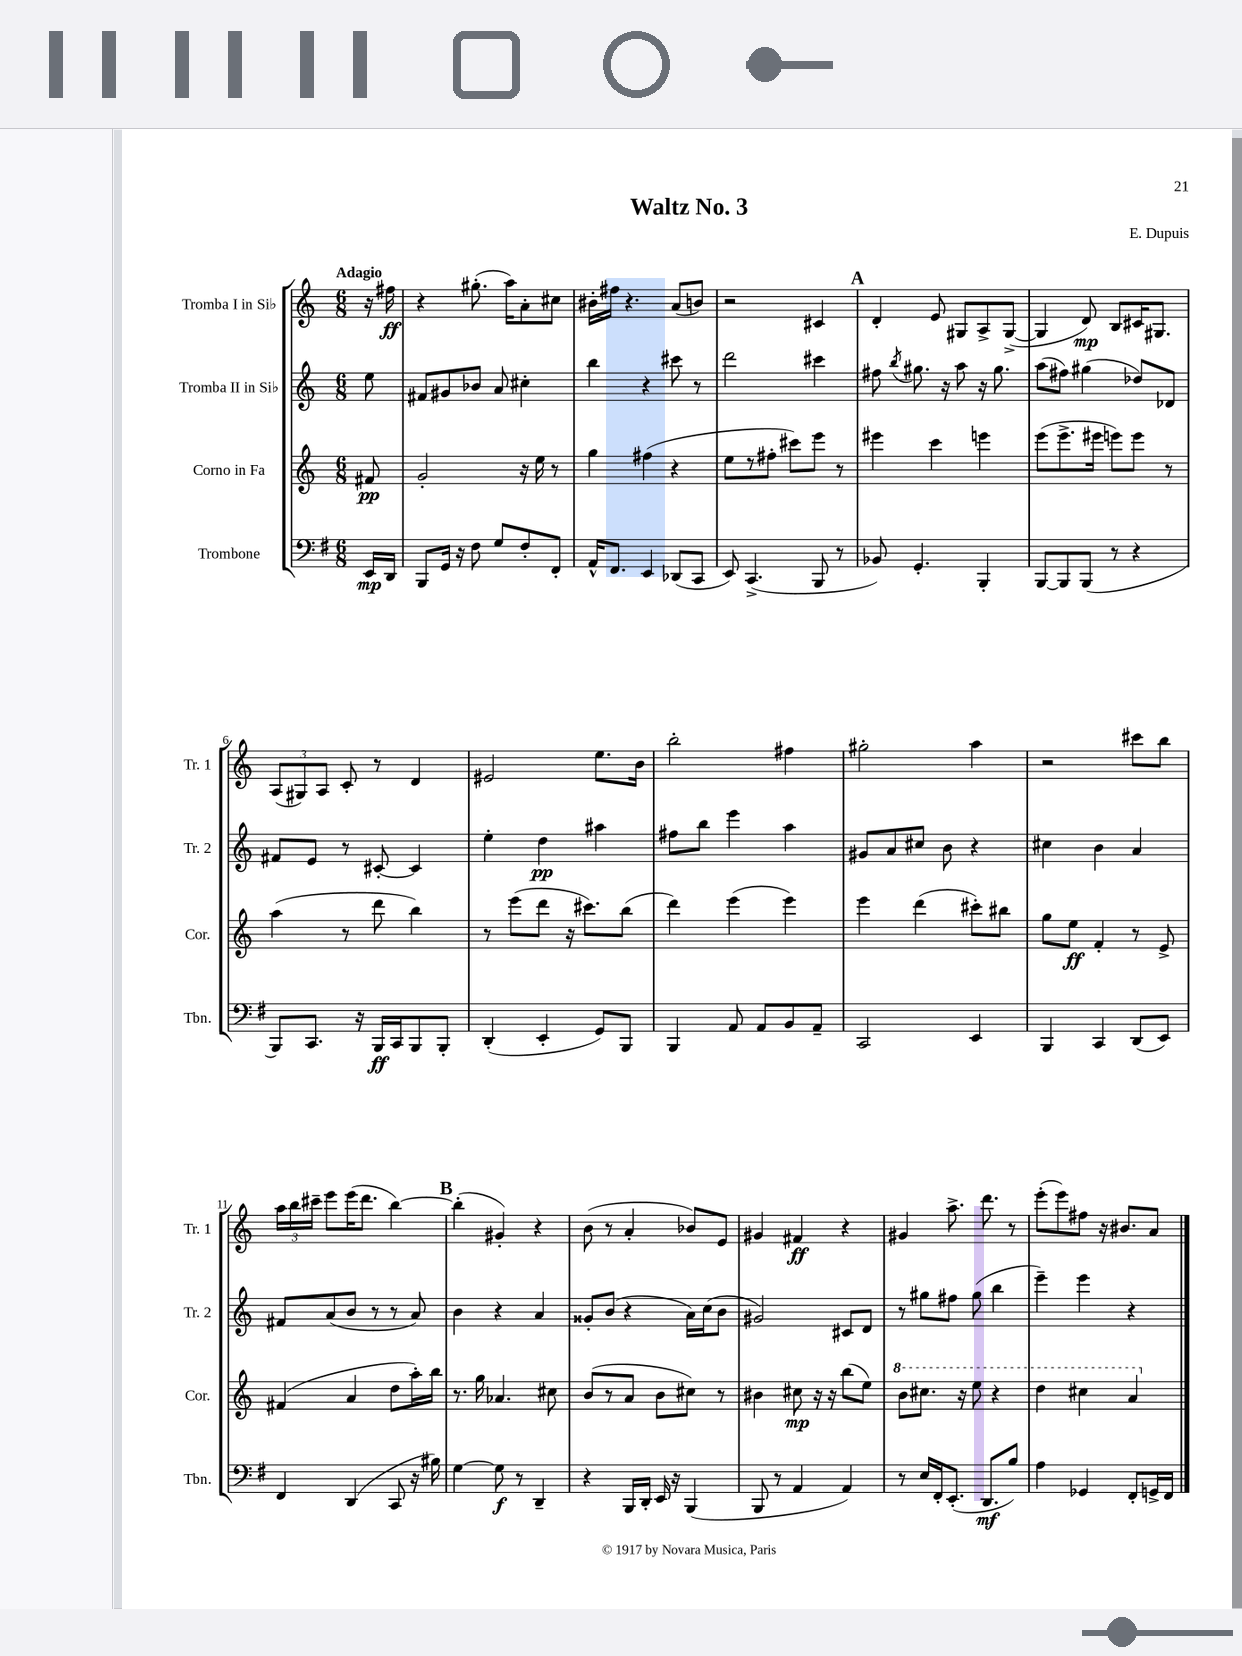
\header { title = "Waltz No. 3" composer = "E. Dupuis" }
<<
\new StaffGroup <<
\new Staff = "s0" \with { instrumentName = "Tromba I in Sib" shortInstrumentName = "Tr. 1" } {
    \clef treble \key c \major \numericTimeSignature \time 6/8 \partial 8 \tempo "Adagio"
    \autoBeamOff r16 fis''16\ff |
    r4 gis''8.-.( a''16[) a'8-. cis''8] |
    bis'16[-. fis''16] r4. a'8[( b'8]) |
    r2 cis'4 |
    \mark \markup { \bold "A" } d'4-. e'8 gis8[ a8-> gis8]~->( |
    gis4 d'8\mp) b8[ cis'16 gis8.] |
    \tuplet 3/2 { a8[( gis8) a8] } c'8-. r8 d'4 |
    eis'2 e''8.[ b'16] |
    b''2-. fis''4 |
    gis''2-. a''4 |
    r2 cis'''8[ b''8] |
    \tuplet 3/2 { a''16[ b''16 cis'''16]-- } e'''8[ e'''16( d'''8.] b''4~) |
    \mark \markup { \bold "B" } b''4-.( gis'4-.) r4 |
    b'8( r8 a'4-. bes'8[) e'8] |
    gis'4 fis'4\ff r4 |
    gis'4 a''8.-> d'''8. r8 |
    e'''8[-.( e'''8) fis''8] r16 bis'8.[ a'8] \bar "|." |
}
\new Staff = "s1" \with { instrumentName = "Tromba II in Sib" shortInstrumentName = "Tr. 2" } {
    \clef treble \key c \major \numericTimeSignature \time 6/8 \partial 8
    \autoBeamOff e''8 |
    fis'8[ gis'8 bes'8] a'8 cis''4-. |
    b''4 r4 cis'''8 r8 |
    d'''2 cis'''4 |
    \mark \markup { \bold "A" } fis''8 \acciaccatura { b''8 } gis''8. r16 a''8 r16 gis''8. |
    a''8[( fis''8]) gis''4( des''8[) des'8] |
    fis'8[ e'8] r8 cis'8~-. cis'4 |
    e''4-. d''4\pp ais''4 |
    fis''8[ b''8] e'''4 a''4 |
    gis'8[ a'8 cis''8] b'8 r4 |
    cis''4 b'4 a'4 |
    fis'8[ a'8( b'8] r8 r8 a'8) |
    \mark \markup { \bold "B" } b'4 r4 a'4 |
    gisis'8[-. b'8]( r4 a'16[) c''16( b'8] |
    gis'2) cis'8[ d'8] |
    r8 gis''8[ fis''8] gis''8( b''4 |
    e'''4--) e'''4 r4 \bar "|." |
}
\new Staff = "s2" \with { instrumentName = "Corno in Fa" shortInstrumentName = "Cor." } {
    \clef treble \key c \major \numericTimeSignature \time 6/8 \partial 8
    \autoBeamOff fis'8\pp |
    g'2-. r16 e''16 r8 |
    g''4 fis''4( r4 |
    e''8[ r8 fis''8]-. cis'''8[) e'''8] r8 |
    \mark \markup { \bold "A" } eis'''4 c'''4 e'''4 |
    e'''8[( e'''8.-> eis'''16] e'''8[) e'''8] r8 |
    a''4( r8 d'''8 b''4) |
    r8 e'''8[( d'''8] r16 cis'''8.[) b''8]( |
    d'''4) e'''4( e'''4) |
    e'''4 d'''4( cis'''8[-.) bis''8] |
    g''8[ e''8]\ff f'4-. r8 e'8-> |
    fis'4( a'4 d''8[ a''16-.) b''16] |
    \mark \markup { \bold "B" } r8. g''16 aes'4. cis''8 |
    b'8[( r8 a'8] b'8[ cis''8]) r8 |
    bis'4 cis''8\mp r16 r16 b''8[( e''8]) |
    \ottava #1 b''8[ cis'''8.] r16 e'''8 r4 |
    d'''4 cis'''4 a''4 \ottava #0 \bar "|." |
}
\new Staff = "s3" \with { instrumentName = "Trombone" shortInstrumentName = "Tbn." } {
    \clef bass \key g \major \numericTimeSignature \time 6/8 \partial 8
    \autoBeamOff e,16[\mp d,16] |
    b,,8[ g,16] r16 fis8 g8[ fis8-. fis,8]-. |
    a,16[-^ fis,8.] e,4 des,8[( c,8] |
    e,8) c,4.->( b,,8 r8 |
    \mark \markup { \bold "A" } bes,8) g,4.-. b,,4-. |
    b,,8[~ b,,8 b,,8]( r8 r4 |
    b,,8[) c,8.] r16 b,,16[\ff c,16 b,,8 b,,8]-. |
    d,4-.( e,4-. g,8[) b,,8] |
    b,,4 a,8 a,8[ b,8 a,8]-- |
    c,2 e,4 |
    b,,4 c,4 d,8[( e,8]) |
    fis,4 d,4( c,8 r16 bis16) |
    \mark \markup { \bold "B" } g4~ g8\f r8 d,4-- |
    r4 b,,16[ d,16]-. e,16 r16 b,,4( |
    b,,8 r8 a,4 a,4) |
    r8 e16[ fis,16-. e,8.]-.( d,8.[\mf b8]) |
    a4 ges,4 fis,8[-. g,16-> fis,16] \bar "|." |
}
>>
>>
